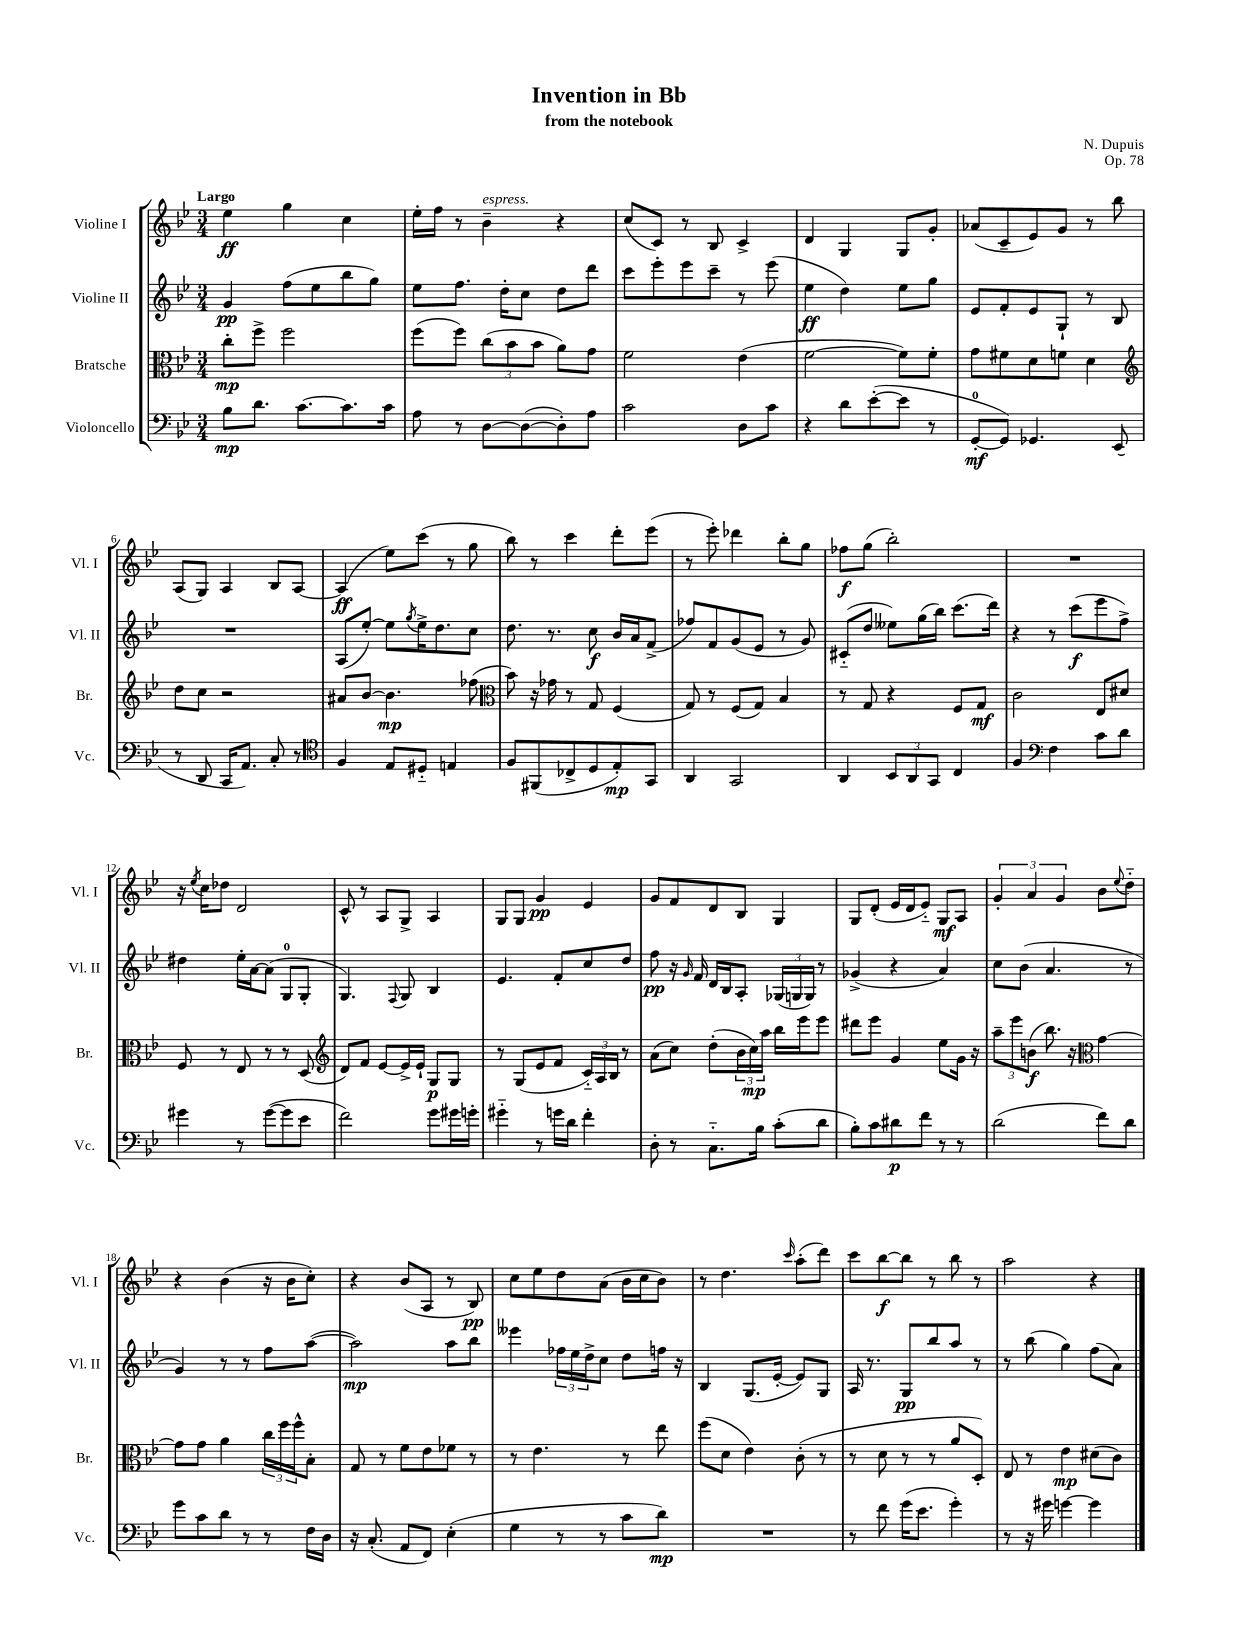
\header { title = "Invention in Bb" composer = "N. Dupuis" subtitle = "from the notebook" opus = "Op. 78" }
<<
\new StaffGroup <<
\new Staff = "s0" \with { instrumentName = "Violine I" shortInstrumentName = "Vl. I" } {
    \clef treble \key bes \major \numericTimeSignature \time 3/4 \tempo "Largo"
    ees''4\ff g''4 c''4 |
    ees''16-. f''16 r8 bes'4--^\markup { \italic "espress." } r4 |
    c''8( c'8) r8 bes8 c'4-> |
    d'4 g4 g8 g'8-. |
    aes'8( c'8-- ees'8) g'8 r8 bes''8 |
    a8( g8) a4 bes8 a8~ |
    a4\ff( ees''8) c'''8( r8 g''8 |
    bes''8) r8 c'''4 d'''8-. ees'''8( |
    r8 ees'''8-.) des'''4 bes''8-. g''8 |
    fes''8\f g''8( bes''2-.) |
    R2. |
    r16 \acciaccatura { ees''8 } c''16 des''8 d'2 |
    c'8-^ r8 a8 g8-> a4 |
    g8 g8 g'4\pp ees'4 |
    g'8 f'8 d'8 bes8 g4 |
    g8 d'8-.( ees'16 d'16 ees'8-_) g8\mf a8 |
    \tuplet 3/2 { g'4-. a'4 g'4 } bes'8 \appoggiatura { ees''8 } d''8-_ |
    r4 bes'4( r16 bes'16 c''8-.) |
    r4 bes'8( a8 r8 bes8\pp) |
    c''8 ees''8 d''8 a'8( bes'16 c''16 bes'8) |
    r8 d''4. \grace { c'''16 } a''8-.( d'''8) |
    c'''8 bes''8~\f bes''8 r8 bes''8 r8 |
    a''2 r4 \bar "|." |
}
\new Staff = "s1" \with { instrumentName = "Violine II" shortInstrumentName = "Vl. II" } {
    \clef treble \key bes \major \numericTimeSignature \time 3/4
    g'4\pp f''8( ees''8 bes''8 g''8) |
    ees''8 f''8. d''16-. c''8 d''8 d'''8 |
    c'''8 ees'''8-. ees'''8 c'''8-- r8 ees'''8( |
    ees''4\ff d''4) ees''8 g''8 |
    ees'8 f'8-. ees'8 g8-! r8 bes8 |
    R2. |
    a8( ees''8~-.) ees''8 \acciaccatura { g''8 } ees''16-> d''8. c''8 |
    d''8. r8. c''8\f bes'16 a'16 f'8->( |
    fes''8) f'8 g'8( ees'8 r8 g'8) |
    cis'8-_( d''8 eeses''8) g''16( bes''16) c'''8.( d'''16) |
    r4 r8 c'''8\f( ees'''8 f''8->) |
    dis''4 ees''16-. a'16~ a'8( g8-0 g8-. |
    g4.) \appoggiatura { f8 } g8 bes4 |
    ees'4. f'8-. c''8 d''8 |
    f''8\pp r16 \grace { g'16 } f'16 d'16 bes16 a8-. \tuplet 3/2 { ges16( g16 g16) } r8 |
    ges'4->( r4 a'4) |
    c''8 bes'8( a'4. r8 |
    g'4) r8 r8 f''8 a''8~( |
    a''2\mp) a''8 bes''8 |
    eeses'''4 \tuplet 3/2 { fes''16 ees''16 d''16-> } c''8 d''8 f''16 r16 |
    bes4 g8.( ees'16~-. ees'8) g8 |
    a16 r8. g8\pp bes''8 a''8 r8 |
    r8 bes''8( g''4) f''8( a'8) \bar "|." |
}
\new Staff = "s2" \with { instrumentName = "Bratsche" shortInstrumentName = "Br." } {
    \clef alto \key bes \major \numericTimeSignature \time 3/4
    c''8-.\mp f''8-> f''2 |
    f''8( f''8) \tuplet 3/2 { c''8( bes'8 bes'8 } a'8) g'8 |
    f'2 ees'4( |
    f'2~ f'8) f'8-. |
    g'8 fis'8 d'8 f'8 d'4 |
    \clef treble d''8 c''8 r2 |
    ais'8 bes'8~ bes'4.\mp fes''8( |
    \clef alto bes'8) r16 ges'16 r8 g8 f4( |
    g8) r8 f8( g8) bes4 |
    r8 g8 r4 f8 g8\mf |
    c'2 ees8 dis'8 |
    f8 r8 ees8 r8 r8 d8( |
    \clef treble d'8) f'8 ees'8~ ees'16-> ees'16-! g8\p g8 |
    r8 g8( ees'8 f'8 \tuplet 3/2 { c'16-_) a16 bes16 } r8 |
    a'8( c''8) d''8-.( \tuplet 3/2 { bes'16 c''16\mp) a''16 } bes''16 ees'''16 ees'''8 |
    dis'''8 ees'''8 g'4 ees''8 g'16 r16 |
    \tuplet 3/2 { a''8-- ees'''8 b'8\f( } bes''8.) r16 \clef alto g'4~ |
    g'8 g'8 a'4 \tuplet 3/2 { c''16 f''16 f''16-^ } bes8-. |
    g8 r8 f'8 ees'8 fes'8 r8 |
    r8 ees'4. r8 ees''8 |
    f''8( d'8 ees'4) c'8-.( r8 |
    r8 d'8 r8 r8 a'8 d8-.) |
    ees8 r8 ees'4\mp dis'8( c'8) \bar "|." |
}
\new Staff = "s3" \with { instrumentName = "Violoncello" shortInstrumentName = "Vc." } {
    \clef bass \key bes \major \numericTimeSignature \time 3/4
    bes8\mp d'8. c'8.~ c'8. c'16 |
    a8 r8 d8~ d8~( d8-.) a8 |
    c'2 d8 c'8 |
    r4 d'8 ees'8~-.( ees'8 r8 |
    g,8-0~-.\mf g,8) ges,4. ees,8( |
    r8 d,8 c,16 a,8.) c8-. r8 |
    \clef tenor f4 ees8 dis8-_ e4 |
    f8 fis,8( ces8-> d8 ees8-.\mp) g,8 |
    a,4 g,2 |
    a,4 \tuplet 3/2 { bes,8 a,8 g,8 } c4 |
    f4 \clef bass f4 c'8 d'8 |
    gis'4 r8 gis'8~( gis'8 ees'8 |
    f'2) g'8 gis'16 g'16-. |
    gis'4-_ r8 g'16 d'16 f'4-. |
    d8-. r8 c8.-_ bes16 c'8-.( d'8 |
    bes8-.) c'8 dis'8\p f'8 r8 r8 |
    d'2( f'8) d'8 |
    g'8 c'8 d'8 r8 r8 f16 d16 |
    r16 c8.-.( a,8 f,8) ees4-.( |
    g4 r8 r8 c'8 d'8\mp) |
    R2. |
    r8 f'8 g'16( ees'8. g'4-.) |
    r8 r16 gis'16 g'4~ g'4 \bar "|." |
}
>>
>>
